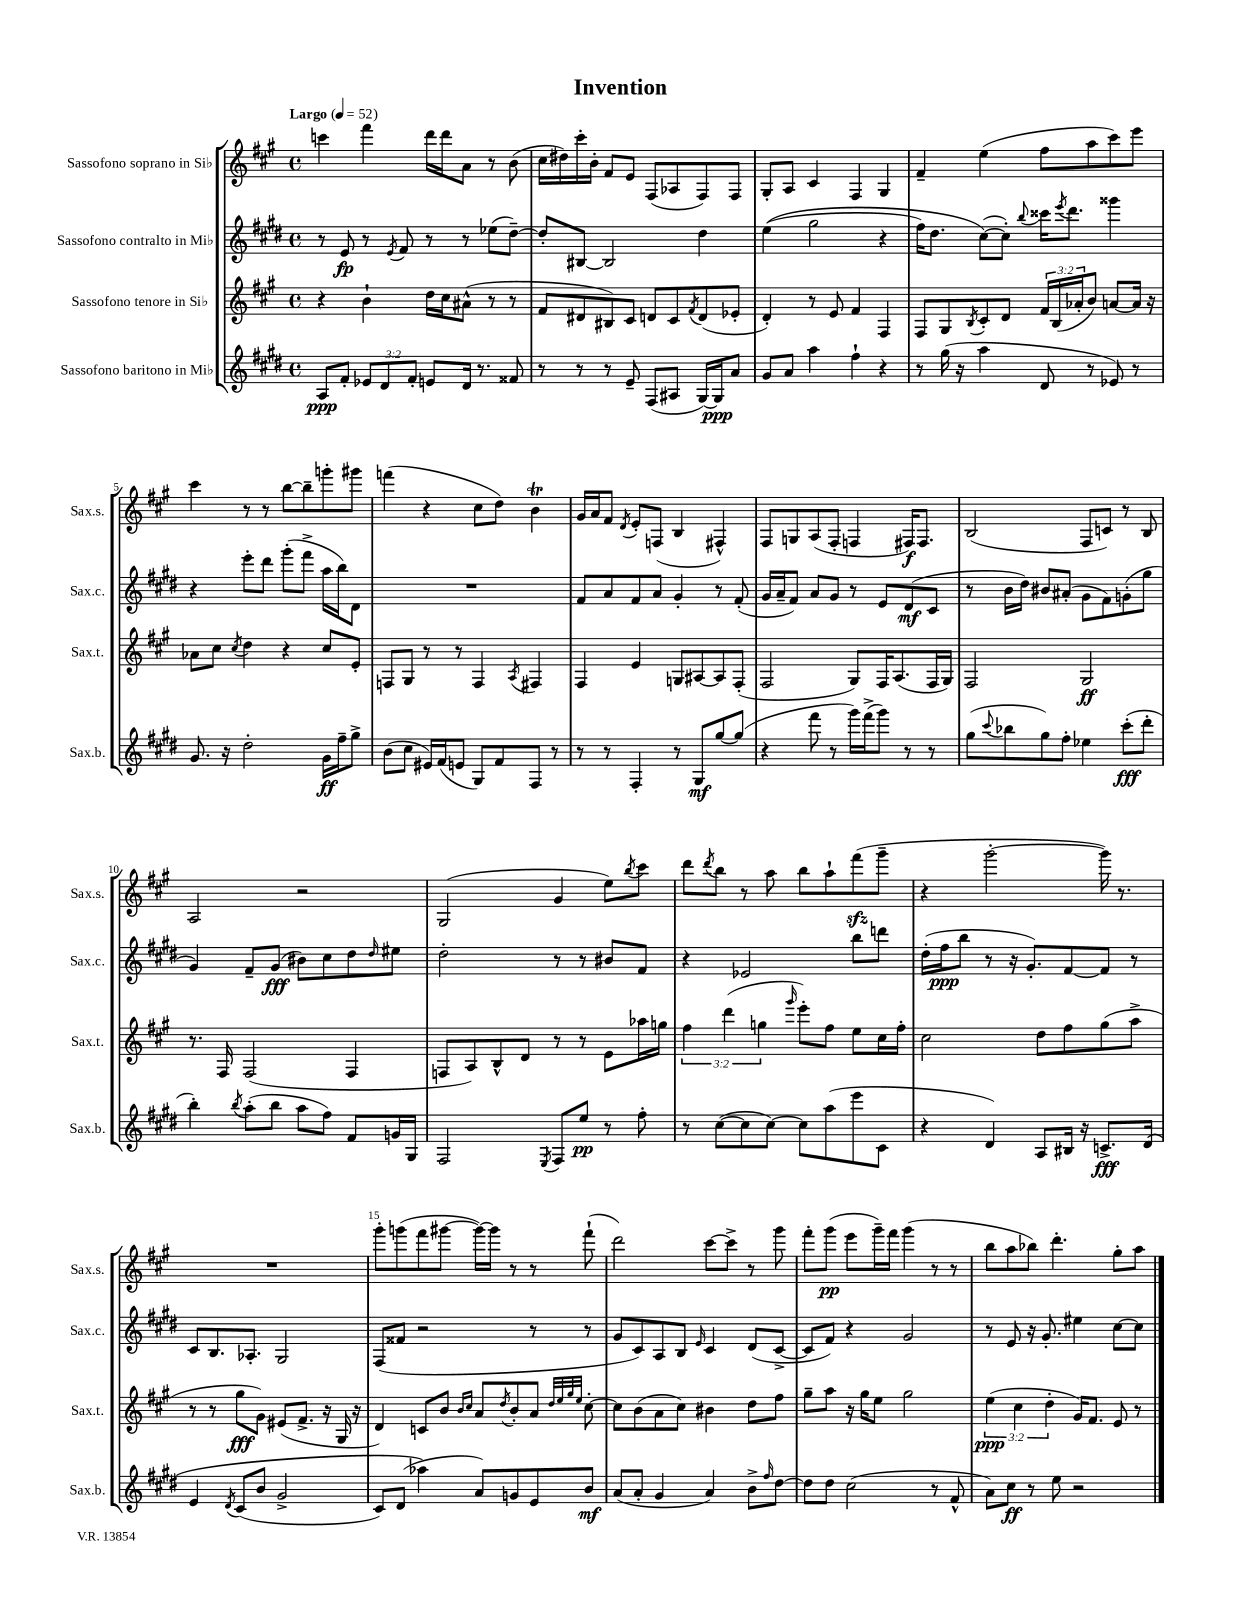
\header { title = "Invention" }
<<
\new StaffGroup <<
\new Staff = "s0" \with { instrumentName = "Sassofono soprano in Sib" shortInstrumentName = "Sax.s." } {
    \clef treble \key a \major \defaultTimeSignature \time 4/4 \tempo "Largo" 4 = 52
    c'''4 fis'''4 d'''16 d'''16 a'8 r8 b'8( |
    cis''16 dis''16) cis'''16-. b'16-. fis'8 e'8 fis8( aes8 fis8) fis8 |
    gis8-. a8 cis'4 fis4 gis4 |
    fis'4-- e''4( fis''8 a''8 cis'''8) e'''8 |
    cis'''4 r8 r8 b''8~ b''8-- g'''8-. gis'''8 |
    f'''4( r4 cis''8 d''8) b'4\trill |
    gis'16 a'16 fis'8 \acciaccatura { d'8 } e'8-. f8( b4 fis4-^) |
    fis8 g8 a8( fis8-. f4 fis16\f) fis8. |
    b2( fis8 c'8) r8 b8 |
    a2 r2 |
    gis2( gis'4 e''8) \acciaccatura { b''8 } cis'''8 |
    d'''8 \acciaccatura { d'''8 } b''8 r8 a''8 b''8 a''8-! fis'''8\sfz( gis'''8-- |
    r4 gis'''2~-. gis'''16) r8. |
    R1 |
    gis'''8-. g'''8( fis'''8 gis'''8~ gis'''16~) gis'''16 r8 r8 fis'''8-!( |
    d'''2) cis'''8~ cis'''8-> r8 gis'''8 |
    fis'''8-. gis'''8\pp( e'''8 gis'''16--) fis'''16 gis'''4( r8 r8 |
    b''8 a''8 bes''8) d'''4.-. gis''8-. a''8 \bar "|." |
}
\new Staff = "s1" \with { instrumentName = "Sassofono contralto in Mib" shortInstrumentName = "Sax.c." } {
    \clef treble \key e \major \defaultTimeSignature \time 4/4
    r8 e'8\fp r8 \acciaccatura { e'8 } fis'8 r8 r8 ees''8( dis''8~--) |
    dis''8-. bis8~ bis2 dis''4 |
    e''4(\( gis''2 r4 |
    fis''16) dis''8. cis''8~(\) cis''8-.) \appoggiatura { b''8 } cisis'''16 \acciaccatura { e'''8 } dis'''8. gisis'''4 |
    r4 e'''8-. dis'''8 gis'''8-.( fis'''8-> a''16 b''16) dis'8 |
    R1 |
    fis'8 a'8 fis'8 a'8 gis'4-. r8 fis'8-.( |
    gis'16 a'16-- fis'8) a'8 gis'8 r8 e'8 dis'8\mf( cis'8 |
    r8 b'16 dis''16) bis'8 ais'8-.( gis'8 fis'8) g'8-.( gis''8 |
    gis'4) fis'8-- gis'8\fff( bis'8) cis''8 dis''8 \grace { dis''16 } eis''8 |
    dis''2-. r8 r8 bis'8 fis'8 |
    r4 ees'2 b''8 d'''8 |
    dis''16-.( fis''16\ppp b''8 r8 r16 gis'8.-.) fis'8~ fis'8 r8 |
    cis'8 b8. aes8.-. gis2 |
    fis8( fisis'8 r2 r8 r8 |
    gis'8 cis'8) a8 b8 \grace { e'16 } cis'4 dis'8( cis'8~-> |
    cis'8 fis'8) r4 gis'2 |
    r8 e'8 r16 gis'8.-. eis''4 cis''8~ cis''8 \bar "|." |
}
\new Staff = "s2" \with { instrumentName = "Sassofono tenore in Sib" shortInstrumentName = "Sax.t." } {
    \clef treble \key a \major \defaultTimeSignature \time 4/4 \override Staff.TupletNumber.text = #tuplet-number::calc-fraction-text
    r4 b'4-! d''16 cis''16 ais'8-^( r8 r8 |
    fis'8 dis'8 bis8) cis'8 d'8 cis'8 \acciaccatura { fis'8 } d'8( ees'8-. |
    d'4-.) r8 e'8 fis'4 fis4 |
    fis8 gis8 \acciaccatura { b8 } cis'8-. d'8 \tuplet 3/2 { fis'16 b16( aes'16-. } b'8) a'8~ a'16 r16 |
    aes'8 cis''8 \acciaccatura { cis''8 } d''4 r4 cis''8 e'8-. |
    f8 gis8 r8 r8 f4 \acciaccatura { a8 } fis4 |
    fis4 e'4 g8 ais8~ ais8 fis8-.( |
    fis2 gis8) fis16 a8.( fis16 gis16) |
    fis2 gis2\ff |
    r8. fis16 fis2( fis4 |
    f8 a8) b8-^ d'8 r8 r8 e'8 aes''16 g''16 |
    \tuplet 3/2 { fis''4 d'''4( g''4 } \grace { gis'''16 } e'''8-.) fis''8 e''8 cis''16 fis''16-. |
    cis''2 d''8 fis''8 gis''8( a''8-> |
    r8 r8 gis''8\fff gis'8) eis'8( fis'8.-> r16 gis16 r16 |
    d'4) c'8 b'8 \grace { b'16 cis''16 } a'8 \acciaccatura { d''8 } b'8-. a'8 \grace { d''32 e''32 gis''32 e''32 } cis''8~-. |
    cis''8 b'8( a'8 cis''8) bis'4 d''8 fis''8 |
    gis''8-- a''8 r16 gis''16 e''8 gis''2 |
    \tuplet 3/2 { e''4\ppp( cis''4 d''4-. } gis'16) fis'8. e'8 r8 \bar "|." |
}
\new Staff = "s3" \with { instrumentName = "Sassofono baritono in Mib" shortInstrumentName = "Sax.b." } {
    \clef treble \key e \major \defaultTimeSignature \time 4/4 \override Staff.TupletNumber.text = #tuplet-number::calc-fraction-text
    a8\ppp fis'8-. \tuplet 3/2 { ees'8 dis'8 fis'8-. } e'8 dis'16 r8. fisis'8 |
    r8 r8 r8 e'8-- fis8( ais8 gis16~) gis16\ppp a'8 |
    gis'8 a'8 a''4 fis''4-! r4 |
    r8 gis''16( r16 a''4 dis'8 r8 ees'8) r8 |
    gis'8. r16 dis''2-. gis'16\ff fis''16-- gis''8-> |
    b'8( cis''8 eis'16) fis'16( e'8 gis8) fis'8 fis8 r8 |
    r8 r8 fis4-. r8 gis8\mf gis''8~ gis''8( |
    r4 fis'''8 r8 gis'''16) fis'''16->( gis'''8) r8 r8 |
    gis''8( \appoggiatura { cis'''8 } bes''8 gis''8) fis''8-. ees''4 cis'''8-.\fff( dis'''8-. |
    b''4-.) \acciaccatura { b''8 } a''8-.( b''8 a''8 fis''8) fis'8 g'16 gis16 |
    fis2 \acciaccatura { e8 } fis8 e''8\pp r8 fis''8-. |
    r8 cis''8~( cis''8 cis''8~) cis''8 a''8( e'''8 cis'8 |
    r4 dis'4) a8 bis16 r16 c'8.->\fff dis'16\( |
    e'4 \acciaccatura { dis'8 } cis'8( b'8 gis'2-> |
    cis'8) dis'8( aes''4\) a'8) g'8 e'8 b'8\mf |
    a'8( a'8-. gis'4 a'4) b'8-> \grace { fis''16 } dis''8~ |
    dis''8 dis''8 cis''2( r8 fis'8-^ |
    a'8) cis''8\ff r8 e''8 r2 \bar "|." |
}
>>
>>
\layout { \context { \Score \override BarNumber.break-visibility = ##(#f #t #t) barNumberVisibility = #(every-nth-bar-number-visible 5) } }
